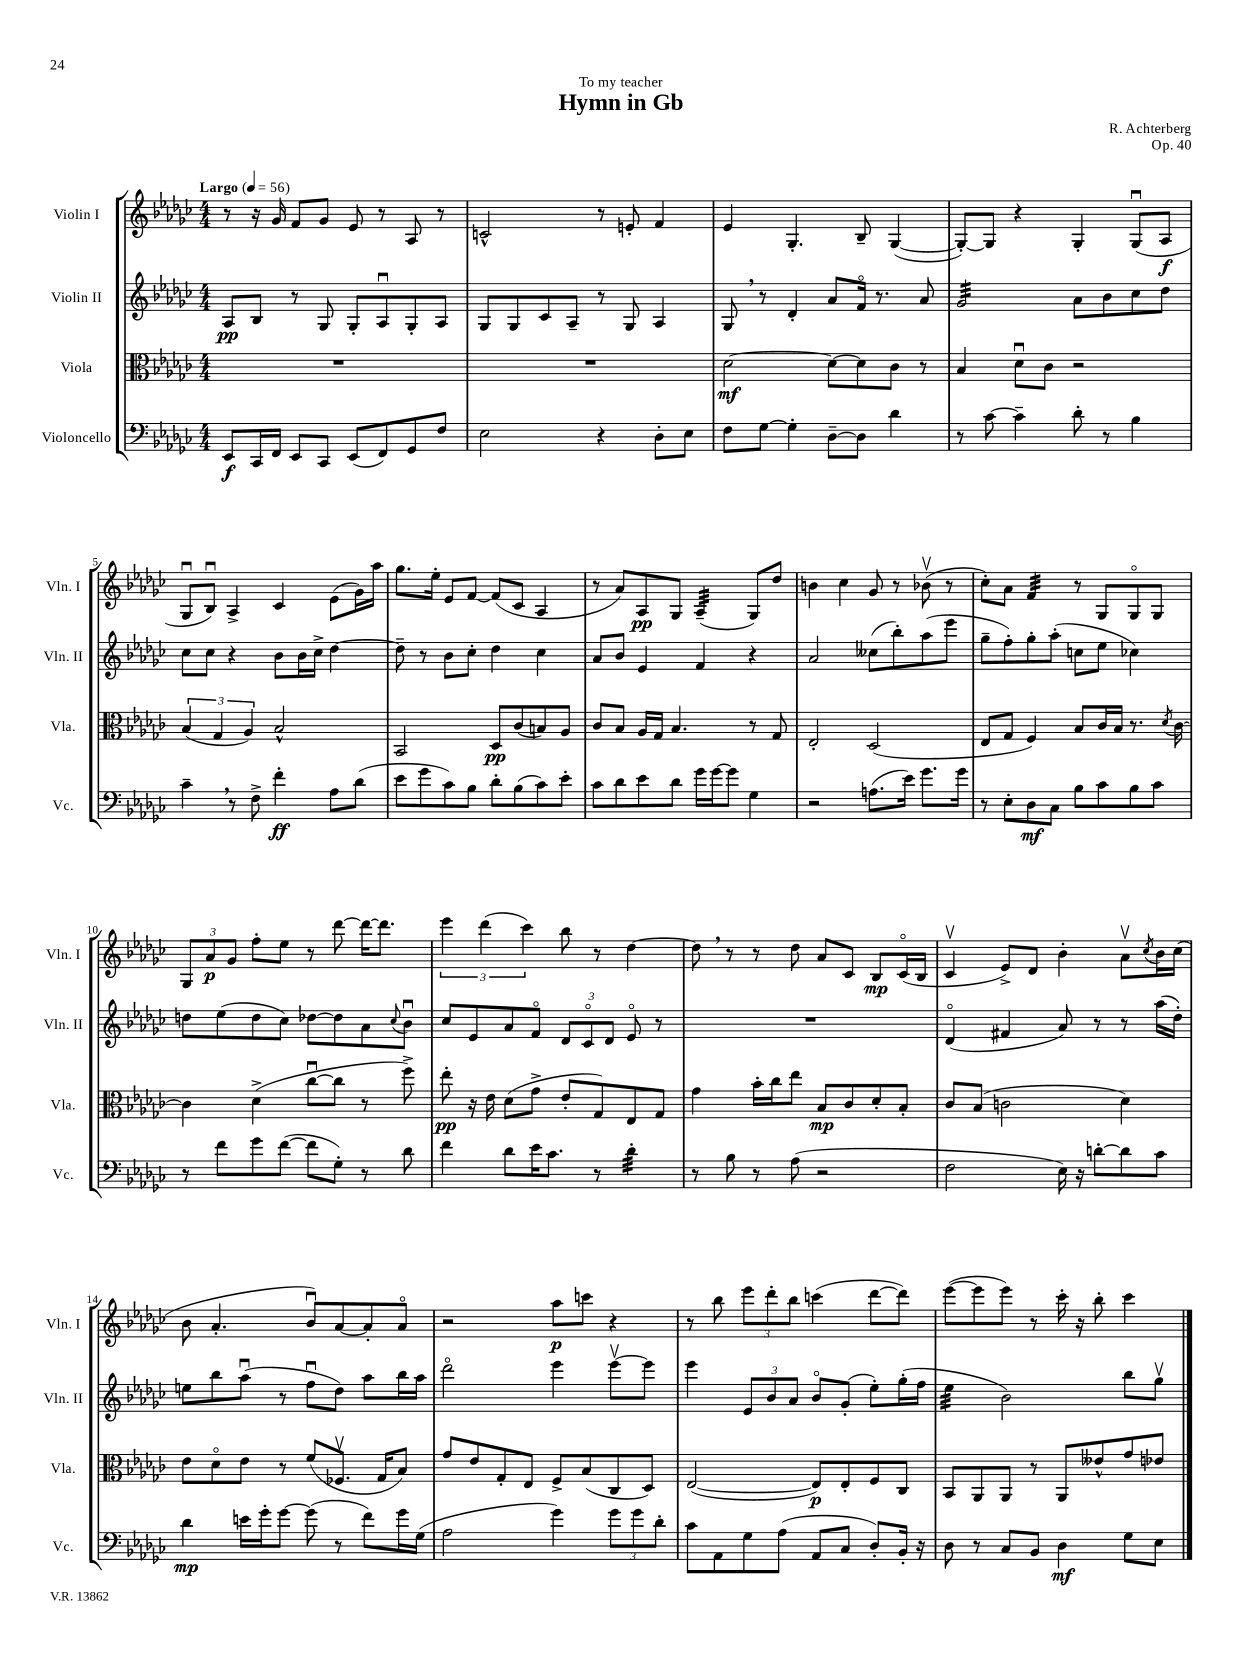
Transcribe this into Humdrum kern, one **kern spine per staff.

**kern	**kern	**kern	**kern
*staff4	*staff3	*staff2	*staff1
*clefF4	*clefC3	*clefG2	*clefG2
*k[b-e-a-d-g-c-]	*k[b-e-a-d-g-c-]	*k[b-e-a-d-g-c-]	*k[b-e-a-d-g-c-]
*M4/4	*M4/4	*M4/4	*M4/4
*MM56	*MM56	*MM56	*MM56
8EE-	1r	8A-	8r
16CC-	.	8B-	16r
16FF	.	.	16g-
8EE-	.	8r	8f
8CC-	.	8G-	8g-
(8EE-	.	8G-'	8e-
8FF)	.	8A-u	8r
8GG-	.	8G-'	8A-
8F	.	8A-	8r
=	=	=	=
2E-	1r	8G-	2c^^
.	.	8G-	.
.	.	8c-	.
.	.	8A-~	.
4r	.	8r	8r
.	.	8G-	8e'
8D-'	.	4A-	4f
8E-	.	.	.
=	=	=	=
8F	[2d-	8G-	4e-
[8G-	.	8r	.
4G-']	.	4d-'	4.G-'
[8D-~	8d-_	8a-	.
8D-]	8d-]	16fo	8B-~
.	.	8.r	.
4d-	8c-	.	([4G-
.	8r	8a-	.
=	=	=	=
8r	4B-	2g-	8G-'_)
[8c-	.	.	8G-]
4c-~]	8d-u	.	4r
.	8c-	.	.
8d-'	2r	8a-	4G-'
8r	.	8b-	.
4B-	.	8cc-	(8G-u
.	.	8dd-	8A-
=	=	=	=
4c-~	(6B-	8cc-	8G-u
.	.	8cc-	8B-u)
.	6G-	.	.
8r	.	4r	4A-^
.	6A-)	.	.
8F^	.	.	.
4f'	2B-^^	8b-	4c-
.	.	16b-	.
.	.	16cc-^	.
8A-	.	[4dd-	(8e-
(8d-	.	.	16g-)
.	.	.	16aa-
=	=	=	=
8e-	2BB-	8dd-~]	8.gg-
8g-	.	8r	.
.	.	.	16ee-'
8c-)	.	8b-	8e-
8B-	.	8cc-'	[8f
8d-'	8D-	4dd-	(8f]
(8B-	(8c-	.	8c-
8c-)	8B)	4cc-	4A-
8e-'	8A-	.	.
=	=	=	=
8c-	8c-	8a-	8r
8d-	8B-	8b-	8a-)
8e-	16A-	4e-	8A-
.	16G-	.	.
8d-	4.B-	.	8G-
16g-	.	4f	(4A-~
[16g-	.	.	.
8g-]	.	.	.
4G-	8r	4r	8G-)
.	8G-	.	8dd-
=	=	=	=
2r	2E-'	2a-	4b
.	.	.	4cc-
(8.A	(2D-	(8cc--	8g-
.	.	8bb-')	8r
16e-)	.	.	.
8.g-	.	(8aa-	(8b-v
.	.	8eee-	8r
16g-	.	.	.
=	=	=	=
8r	8E-	8gg-~	8cc-')
8E-'	8G-	8ff')	8a-
8D-	4F)	8gg-'	4f
8C-	.	(8aa-'	.
8B-	8B-	8cc	8r
8c-	16c-	8ee-	8G-
.	16B-	.	.
8B-	8.r	4cc-)	8G-o
8c-	.	.	8G-
.	8qd-	.	.
.	[16c-	.	.
=	=	=	=
8r	4c-]	8dd	12G-
.	.	.	12a-
8f	.	(8ee-	.
.	.	.	12g-
8g-	(4d-^	8dd	8ff'
([8f	.	8cc-)	8ee-
8f]	[8cc-u	[8dd-	8r
8G-')	8cc-]	8dd-]	[8ddd-
8r	8r	8a-	16ddd-_
.	.	.	8.ddd-]
.	.	8qqcc-	.
8d-	8ff^)	8b-u	.
=	=	=	=
4f	8ee-'	8cc-	6eee-
.	16r	8e-	.
.	.	.	(6ddd-
.	16e-	.	.
8d-	(8d-	8a-	.
.	.	.	6ccc-)
16e-	8g-^	8fo	.
8.c-	.	.	.
.	8e-'	12d-	8bb-
.	.	12c-o	.
8r	8G-)	.	8r
.	.	12d-	.
4d-'	8E-	8e-o	[4dd-
.	8G-	8r	.
=	=	=	=
8r	4g-	1r	8dd-]
8B-	.	.	8r
8r	16b-'	.	8r
.	16cc-	.	.
(8A-	8ee-	.	8dd-
2r	8B-	.	8a-
.	8c-	.	8c-
.	8d-'	.	8B-
.	8B-'	.	(16c-o
.	.	.	16B-
=	=	=	=
2F	8c-	(4d-o	4c-v
.	(8B-	.	.
.	2c	4f#	8e-^)
.	.	.	8d-
16E-)	.	8a-)	4b-'
16r	.	.	.
[8d'	.	8r	.
8d]	4d-)	8r	8a-v
.	.	.	8qcc-
8c-	.	(16aa-	16b-
.	.	16dd-')	(16cc-
=	=	=	=
4d-	8e-	8ee	8b-
.	8d-o	8bb-	4.a-'
16e	8e-	(8aa-u	.
16g-'	.	.	.
[8g-	8r	8r	.
(8g-]	(8f	8ffu	8b-u)
8r	8.F-v	8dd-)	[8a-
8f)	.	8aa-	8a-']
.	16G-	.	.
16g-	8B-)	16bb-	8a-o
(16G-	.	16aa-	.
=	=	=	=
2A-	8g-	2ddd-o	2r
.	8e-	.	.
.	8G-'	.	.
.	8E-	.	.
4g-)	8F^	4eee-	8aa-
.	(8B-	.	8ccc
12g-	8C-	[8eee-v	4r
12g-	.	.	.
.	8D-)	8eee-]	.
12d-'	.	.	.
=	=	=	=
8c-	([2E-	4eee-	8r
8AA-	.	.	8bb-
8G-	.	12e-	12eee-
.	.	12b-	12ddd-'
(8A-	.	.	.
.	.	12a-	12bb-
8AA-	8E-])	8b-o	(4ccc
8C-	8E-'	(8g-'	.
8D-')	8F	8ee-')	[8ddd-
16BB-'	8C-	(16gg-'	8ddd-])
16r	.	16ff	.
=	=	=	=
8D-	8BB-	4ee-	([8eee-
8r	8AA-	.	8eee-]
8C-	8AA-	2b-)	8eee-)
8BB-	8r	.	8r
4D-	8AA-	.	16ccc-'
.	.	.	16r
.	8e--^^	.	8bb-'
8G-	8g-	8bb-	4ccc-
8E-	8e-	8gg-v	.
==	==	==	==
*-	*-	*-	*-
